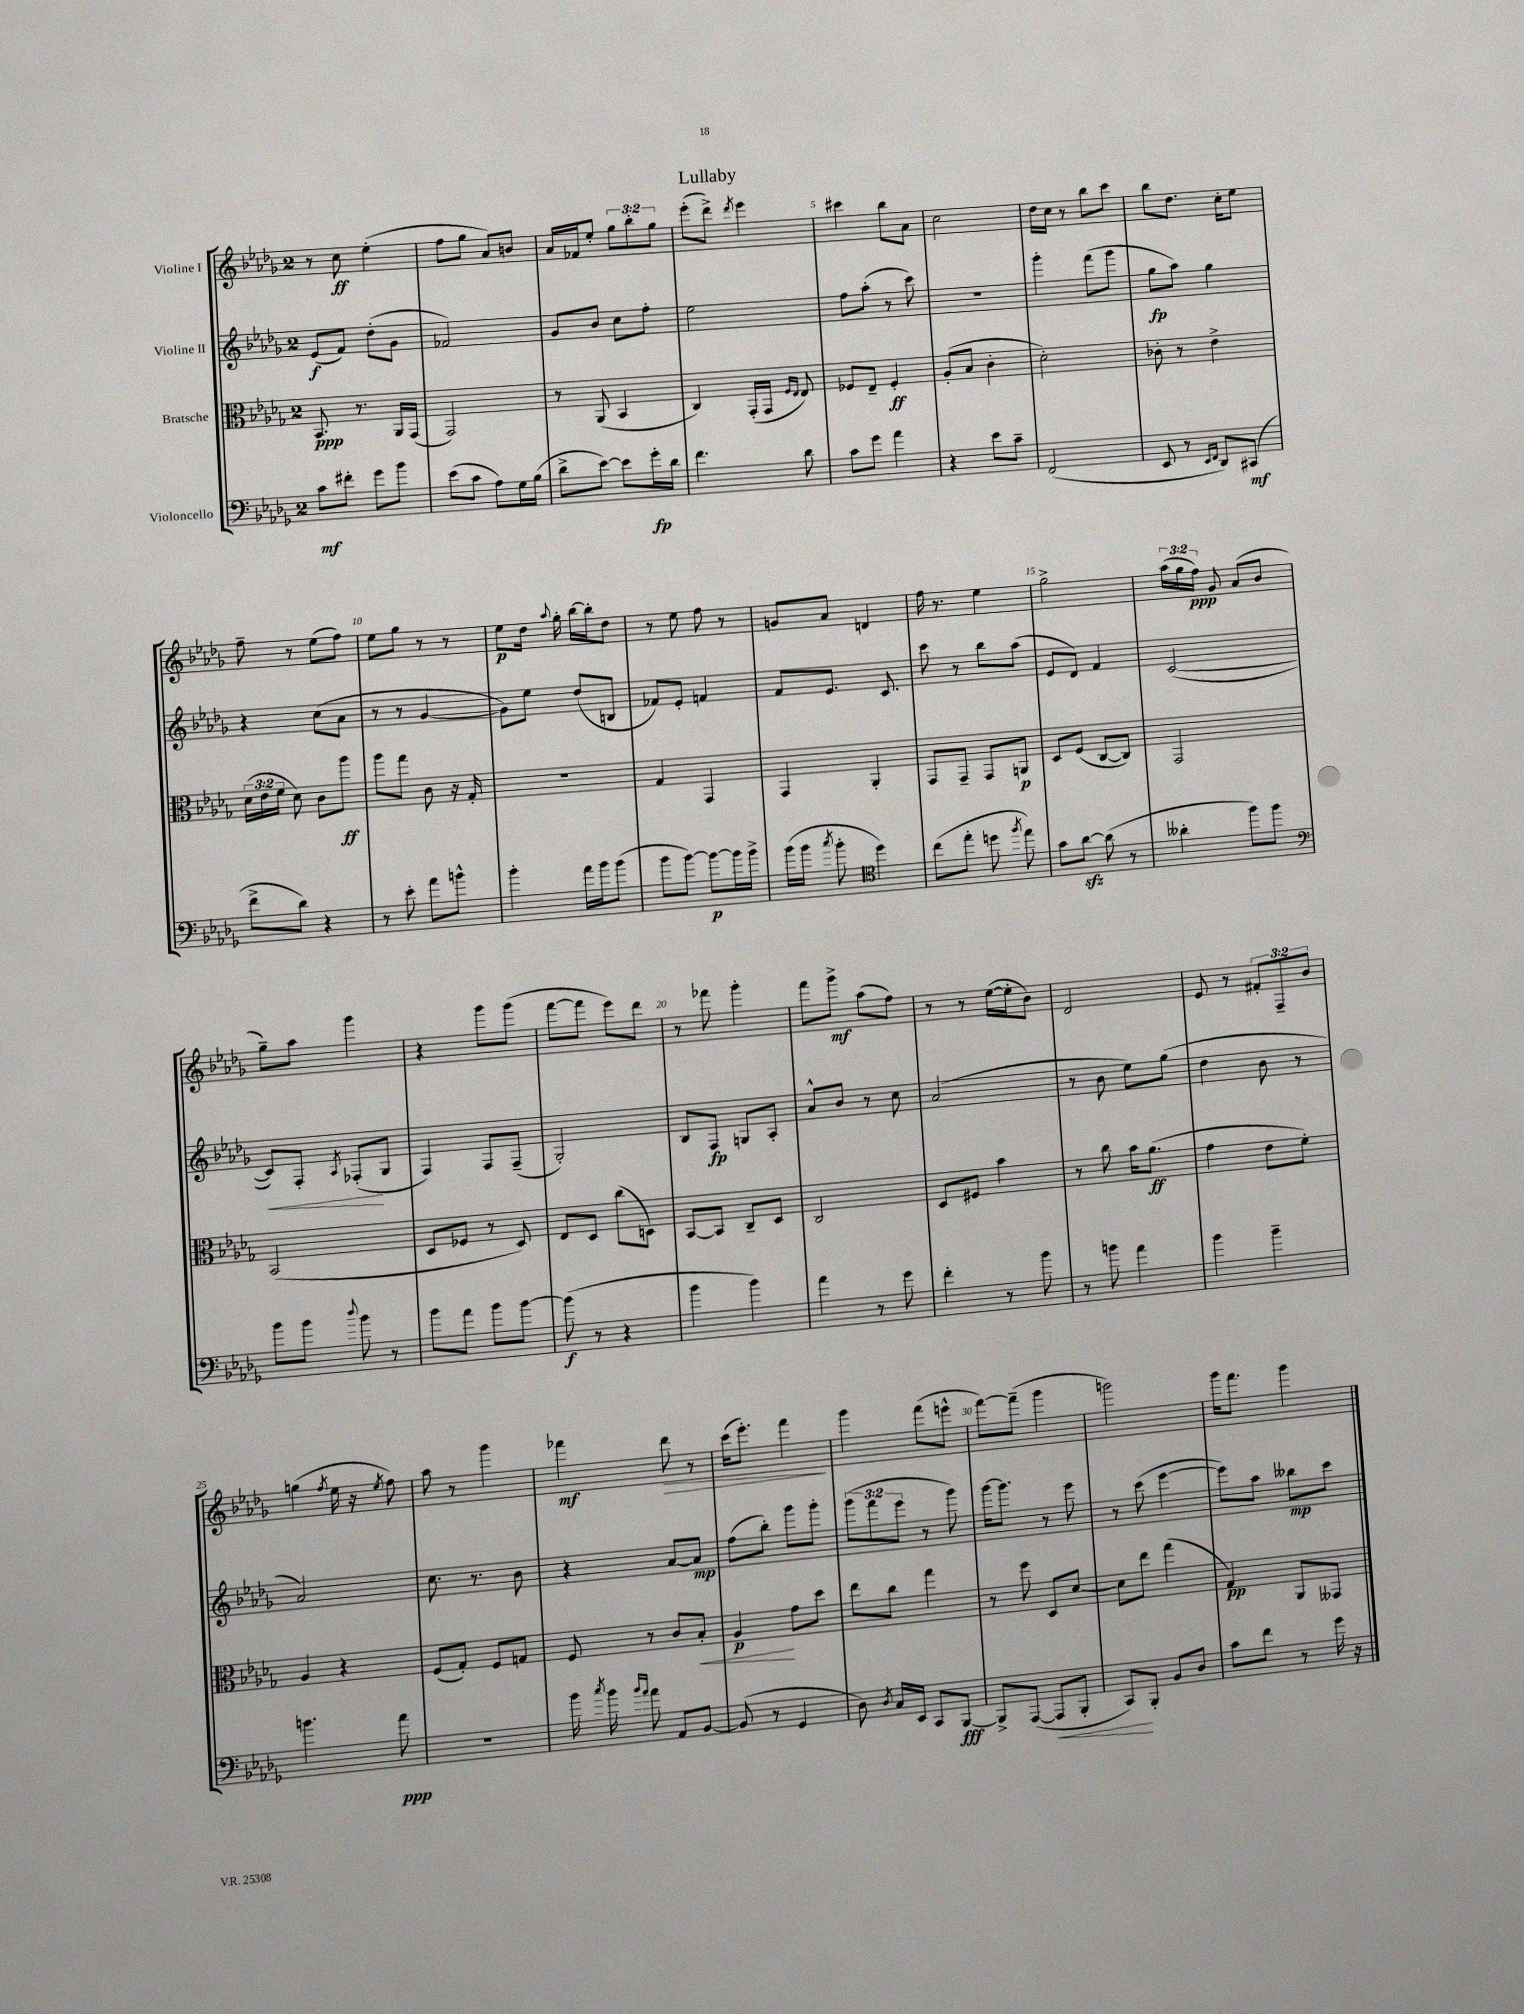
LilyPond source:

\header { title = "Lullaby" }
<<
\new StaffGroup <<
\new Staff = "s0" \with { instrumentName = "Violine I" } {
    \clef treble \key des \major \once \override Staff.TimeSignature.style = #'single-digit \time 2/4 \override Staff.TupletNumber.text = #tuplet-number::calc-fraction-text
    \autoBeamOff r8 c''8\ff ees''4-.( |
    f''8[ ges''8] aes'8[) b'8] |
    aes'16[ fes'16 ees''8]-. \tuplet 3/2 { ges''8[ bes''8-. ges''8] } |
    ees'''8[-.( des'''8]->) \acciaccatura { des'''8 } ees'''4 |
    cis'''4 bes''8[ aes'8] |
    c''2 |
    des''16[ c''16] r8 bes''8[ c'''8] |
    bes''8[ des''8.] c''16[-. ees''8] |
    f''8-- r8 ees''8[( f''8]) |
    ees''8[ ges''8] r8 r8 |
    ees''8[\p des''16] \appoggiatura { aes''8 } ges''16-. bes''16[~ bes''16-. des''8] |
    r8 ees''8 f''8 r8 |
    g'8[ aes'8] d'4 |
    f''16 r8. ees''4 |
    ges''2-> |
    \tuplet 3/2 { aes''16[( ges''16 f''16]\ppp) } ges'8 aes'8[( bes'8] |
    ges''8[--) aes''8] ges'''4 |
    r4 ges'''8[ ges'''8]( |
    f'''8[~ f'''8] ees'''8[) des'''8] |
    r8 fes'''8 ges'''4-. |
    f'''8[ ges'''8]->\mf aes''8[( f''8]) |
    r8 r8 ees''16[~( ees''16-. bes'8]) |
    des'2 |
    ees'8 r8 \tuplet 3/2 { fis'8[-. f8-- bes'8] } |
    g''4( \acciaccatura { f''8 } ees''16 r16 \acciaccatura { ees''8 } f''8) |
    aes''8 r8 ges'''4 |
    fes'''4\mf des'''8\> r8 |
    c'''16[( ees'''8.]-.) f'''4\! |
    ges'''4 f'''8[( e'''8]-^ |
    f'''8[~) f'''8]--( ges'''4 |
    g'''2) |
    ges'''16[ f'''8.] ges'''4 \bar "|." |
}
\new Staff = "s1" \with { instrumentName = "Violine II" } {
    \clef treble \key des \major \once \override Staff.TimeSignature.style = #'single-digit \time 2/4 \override Staff.TupletNumber.text = #tuplet-number::calc-fraction-text
    \autoBeamOff ees'8[\f( f'8]) des''8[-.( ges'8] |
    fes'2) |
    ges'8[ bes'8] c''8[ f''8]-. |
    ees''2 |
    f''8[ aes''8]-.( r8 c'''8) |
    R2 |
    ges'''4-. f'''8[( ges'''8] |
    ges''8[\fp aes''8]) ges''4 |
    r4 c''8[( aes'8] |
    r8 r8 ges'4~ |
    ges'8[) ees''8] des''8[( b8] |
    fes'8[) ees'8]-. f'4 |
    f'8[ ees'8.] c'8. |
    c'''8 r8 bes''8[ aes''8]( |
    ees'8[ des'8]) f'4 |
    c'2~( |
    c'8[\<) f8]-. \acciaccatura { aes8 } fes8[-.\!( ges8] |
    f4) f8[ f8]--( |
    ges2-.) |
    bes8[ f8]\fp g8[ aes8]-. |
    aes'8[-^ bes'8] r8 c''8 |
    aes'2( |
    r8 bes'8 ees''8[) ges''8]( |
    des''4 bes'8 r8 |
    aes'2) |
    c''8. r8. bes'8 |
    r4 aes'8[~ aes'8]\mp |
    f''8[( bes''8]-.) ges'''8[ ges'''8]-. |
    \tuplet 3/2 { ges'''8[( f'''8 ees'''8] } r8 ges'''8) |
    ges'''16[~ ges'''8.] r8 ees'''8 |
    r8 c'''8( ees'''4~ |
    ees'''8[) aes''8] beses''8[\mp c'''8] \bar "|." |
}
\new Staff = "s2" \with { instrumentName = "Bratsche" } {
    \clef alto \key des \major \once \override Staff.TimeSignature.style = #'single-digit \time 2/4 \override Staff.TupletNumber.text = #tuplet-number::calc-fraction-text
    \autoBeamOff bes,8.\ppp r8. aes,16[ ges,16]( |
    ges,2) |
    r8 aes,8( bes,4 |
    c4) ges,16[-.( ges,16] \grace { f16[ ees16] } ees8) |
    fes8[ ees8]-- fes4-.\ff |
    aes8[-.( bes8] c'4-. |
    des'2-.) |
    ces'8-. r8 ees'4-> |
    \tuplet 3/2 { des'16[( ees'16 f'16] } des'8) c'8[ aes''8]\ff |
    aes''8[ ges''8] c'8 r16 ges16-. |
    R2 |
    ges4 ges,4 |
    ges,4 aes,4-. |
    ges,8[ ges,8]-- ges,8[ a,8]\p |
    des8[ f8]( c8[~ c8]) |
    ges,2 |
    bes,2( |
    des8[ fes8] r8 des8) |
    ees8[ des8] c''8[( d8]) |
    bes,8[~ bes,8] c8[-- des8] |
    c2 |
    des8[ fis8] bes'4 |
    r8 c''8 bes'16[ aes'8.]\ff( |
    ges'4 ees'8[ f'8]-.) |
    aes4 r4 |
    f8[( ges8]-.) f8[ g8] |
    f8 r8 c'8[ bes8]-.\< |
    aes4\p\! ges'8[ des''8] |
    ees''8[ c''8] ges''4 |
    r8 f''8 des8[ des'8]~ |
    des'8[ ees''8] ges''4( |
    ges4\pp) aes,8[ geses,8] \bar "|." |
}
\new Staff = "s3" \with { instrumentName = "Violoncello" } {
    \clef bass \key des \major \once \override Staff.TimeSignature.style = #'single-digit \time 2/4
    \autoBeamOff c'8[\mf fis'8]-. ges'8[ bes'8] |
    ees'8[( c'8] aes8[) ges16 bes16]( |
    des'8[-> ees'8]~) ees'8[ ges'16-.\fp des'16] |
    f'4. des'8 |
    c'8[ ges'8] aes'4 |
    r4 ees'8[ c'8]-- |
    f,2( |
    ees,8 r8 \grace { ees,16[ f,16] } des,8[) cis,8]\mf( |
    f'8[-> des'8]) r4 |
    r8 ees'8-. aes'8[ b'8]-^ |
    bes'4-. aes'16[ bes'16 bes'8]( |
    bes'8[ bes'8]~) bes'8[~\p bes'16 bes'16]-> |
    bes'16[( bes'16] \acciaccatura { c''8 } bes'8-. \clef tenor des''4) |
    c''8[( ees''8]-. d''8 \acciaccatura { f''8 } ees''8) |
    ges'8[ aes'8]~\sfz aes'8( r8 |
    aeses'4-. f''8[) f''8] |
    \clef bass bes'8[ bes'8] \appoggiatura { des''8 } bes'8 r8 |
    bes'8[ aes'8] bes'8[ bes'8]~ |
    bes'8\f( r8 r4 |
    bes'4 bes'4) |
    aes'4 r8 ges'8 |
    f'4-. r8 bes'8 |
    r8 b'8 aes'4 |
    bes'4 bes'4-- |
    b'4. aes'8\ppp |
    R2 |
    bes'16 \acciaccatura { c''8 } bes'16 \grace { bes'16[ aes'16] } aes'8 aes,8[ bes,8]~ |
    bes,8( r8 ges,4 |
    des8) \acciaccatura { des8 } c16[ ees,16] c,8[ bes,,8]~\fff |
    bes,,8[-> aes,,8]~( aes,,8[\< bes,,8]-. |
    c,8[\!) bes,,8]-. bes,8[ des8] |
    c'8[ f'8] r8 ges'16 r16 \bar "|." |
}
>>
>>
\layout { \context { \Score \override BarNumber.break-visibility = ##(#f #t #t) barNumberVisibility = #(every-nth-bar-number-visible 5) } }
